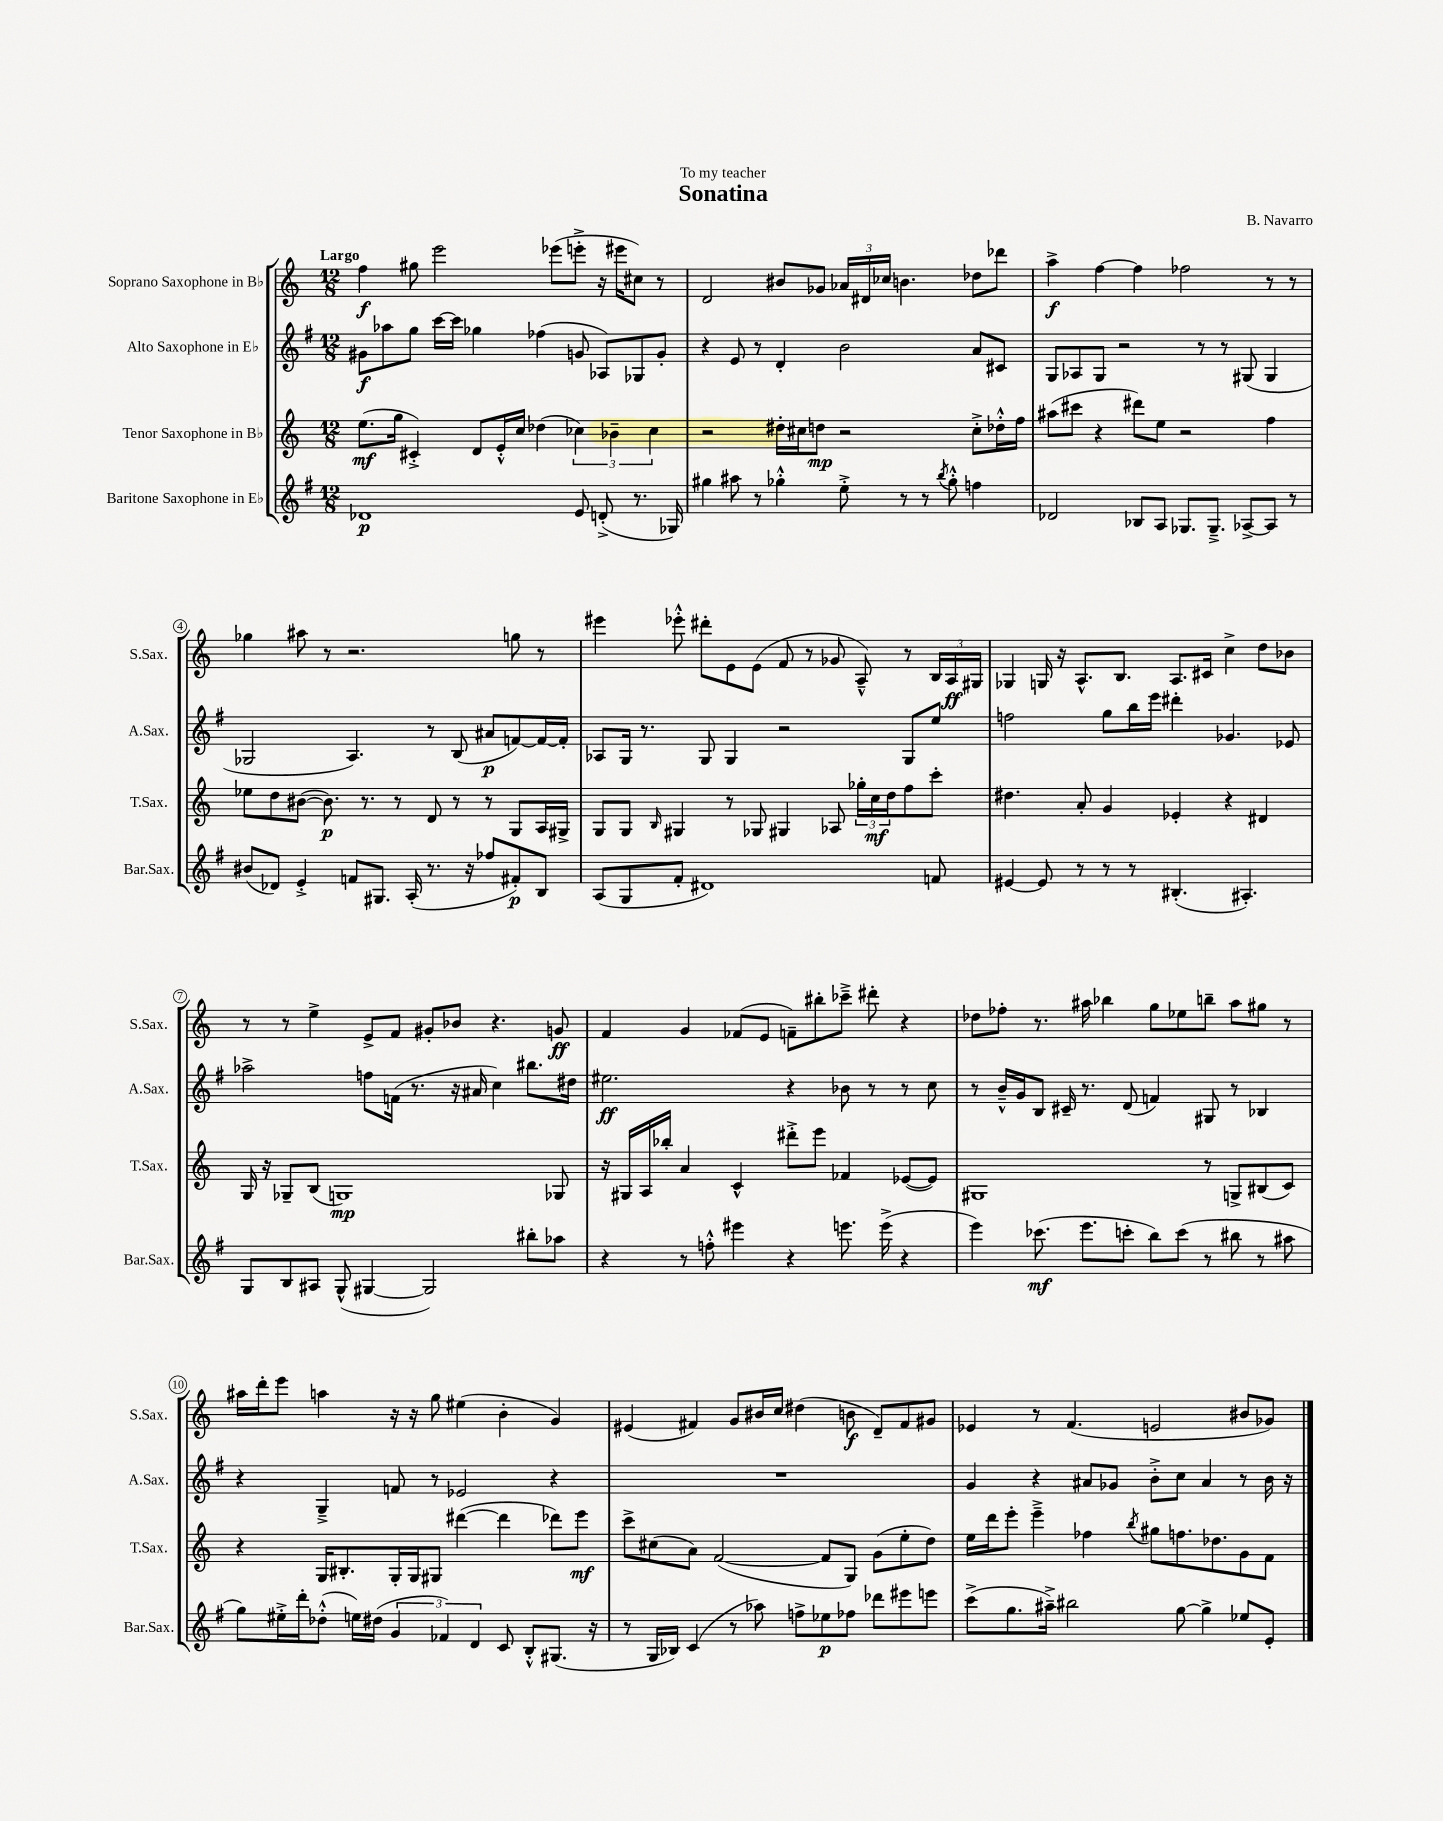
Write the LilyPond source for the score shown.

\header { title = "Sonatina" composer = "B. Navarro" dedication = "To my teacher" }
<<
\new StaffGroup <<
\new Staff = "s0" \with { instrumentName = "Soprano Saxophone in Bb" shortInstrumentName = "S.Sax." } {
    \clef treble \key c \major \numericTimeSignature \time 12/8 \tempo "Largo"
    f''4\f gis''8 e'''2 ees'''8( e'''8-.-> r16 eis'''16 cis''8) r8 |
    d'2 bis'8 ges'8 \tuplet 3/2 { aes'16 dis'16 ces''16 } b'4. des''8 des'''8 |
    a''4->\f f''4~ f''4 fes''2 r8 r8 |
    ges''4 ais''8 r8 r2. g''8 r8 |
    eis'''4 ees'''8-.-^ dis'''8-. e'8 e'8( f'8 r8 ges'8 a8---^) r8 \tuplet 3/2 { b16 a16\ff gis16 } |
    ges4 g16 r16 a8.-^ b8. a8. cis'16 c''4-> d''8 bes'8 |
    r8 r8 e''4-> e'8-> f'8 gis'8-. bes'8 r4. g'8\ff |
    f'4 g'4 fes'8( e'8 f'8--) bis''8-. ces'''8---> dis'''8-. r4 |
    des''8 fes''8-. r8. ais''16 bes''4 g''8 ees''8 b''8-- ais''8 gis''8 r8 |
    ais''16 d'''16-. e'''8 a''4 r16 r16 g''8 eis''4( b'4-. g'4) |
    eis'4( fis'4) g'8 bis'16 c''16 dis''4( b'8\f d'8--) fis'8 gis'8 |
    ees'4 r8 f'4.( e'2 bis'8 ges'8) \bar "|." |
}
\new Staff = "s1" \with { instrumentName = "Alto Saxophone in Eb" shortInstrumentName = "A.Sax." } {
    \clef treble \key g \major \numericTimeSignature \time 12/8
    gis'8\f aes''8 g''8 c'''16~ c'''16 ges''4 fes''4( g'8 aes8) ges8 g'8-. |
    r4 e'8 r8 d'4-. b'2 a'8 cis'8 |
    g8 aes8 g8 r2 r8 r8 gis8( gis4 |
    ges2 a4.) r8 b8( ais'8\p f'8~) f'16~ f'16-. |
    aes8 g16 r8. g8 g4 r2 g8 e''8 |
    f''2 g''8 b''16 e'''16 dis'''4-. ges'4. ees'8 |
    aes''2-> f''8 f'16( r8. r16 ais'16 c''4) bis''8. dis''16 |
    eis''2.\ff r4 bes'8 r8 r8 c''8 |
    r8 b'16---^ g'16 b8 cis'16-- r8. d'8( f'4) gis8 r8 bes4 |
    r4 g4---> f'8 r8 ees'2 r4 |
    R1. |
    g'4 r4 ais'8 ges'8 b'8-.-> c''8 ais'4 r8 b'16 r16 \bar "|." |
}
\new Staff = "s2" \with { instrumentName = "Tenor Saxophone in Bb" shortInstrumentName = "T.Sax." } {
    \clef treble \key c \major \numericTimeSignature \time 12/8
    e''8.\mf( g''16 cis'4-.->) d'8 e'16-.-^ c''16 des''4( \tuplet 3/2 { ces''4) bes'4-- ces''4 } |
    r2 dis''16-. cis''16 d''8\mp r2 cis''8-.-> des''16-.-^ f''16 |
    ais''8( cis'''8 r4 dis'''8) e''8 r2 f''4 |
    ees''8 d''8 bis'8~( bis'8.\p) r8. r8 d'8 r8 r8 g8 a16 gis16-> |
    g8 g8 \grace { b16 } gis4 r8 ges8 gis4 aes8 \tuplet 3/2 { ges''16-. c''16\mf d''16 } f''8 c'''8-. |
    dis''4. a'8-. g'4 ees'4-. r4 dis'4 |
    g16 r16 ges8-- b8( g1\mp) ges8 |
    r16 gis16 a16 bes''16-. a'4 c'4-^ dis'''8-.-> e'''8 fes'4 ees'8~( ees'8) |
    gis1 r8 g8-> bis8( c'8) |
    r4 g16 bis8.-. g16-. g16 gis8 dis'''4~( dis'''4 des'''8) e'''8\mf |
    c'''8-> cis''8( a'8) f'2~( f'8 g8) g'8( e''8-. d''8) |
    e''16 d'''16 e'''8-. e'''4---> fes''4 \acciaccatura { b''8 } gis''8 f''8. des''8. g'8 f'8 \bar "|." |
}
\new Staff = "s3" \with { instrumentName = "Baritone Saxophone in Eb" shortInstrumentName = "Bar.Sax." } {
    \clef treble \key g \major \numericTimeSignature \time 12/8
    des'1\p e'8 d'8-.->( r8. ges16) |
    gis''4 ais''8 r8 ges''4-.-^ e''8-.-> r8 r8 \acciaccatura { b''8 } ges''8-.-^ f''4 |
    des'2 bes8 a8 ges8. ges8.---> aes8~-> aes8 r8 |
    bis'8( des'8) e'4-.-> f'8 gis8. a16-.( r8. r16 fes''8 fis'8-.\p) b8 |
    a8( g8 fis'8-. dis'1) f'8 |
    eis'4~ eis'8 r8 r8 r8 bis4.-.( ais4.-.) |
    g8 b8 ais8 g8-^( gis4~ gis2) bis''8-. aes''8 |
    r4 r8 f''8-.-^ eis'''4 r4 e'''8. e'''16->( r4 |
    e'''4) ces'''8.\mf( e'''8. c'''8-. b''8) c'''8( r8 bis''8 r8 ais''8 |
    g''8) eis''16-.-> d'''16-. des''8-.-^( e''16) dis''16( \tuplet 3/2 { g'4 fes'4) d'4 } c'8 b8-.-^ gis8.( r16 |
    r8 g16 bes16) c'4( r8 aes''8) f''8-> ees''8\p fes''8 des'''8 eis'''8 e'''8 |
    c'''8->( g''8. ais''16--->) bis''2 g''8~ g''4-> ees''8 e'8-. \bar "|." |
}
>>
>>
\layout { \context { \Score \override BarNumber.stencil = #(make-stencil-circler 0.1 0.3 ly:text-interface::print) } }
